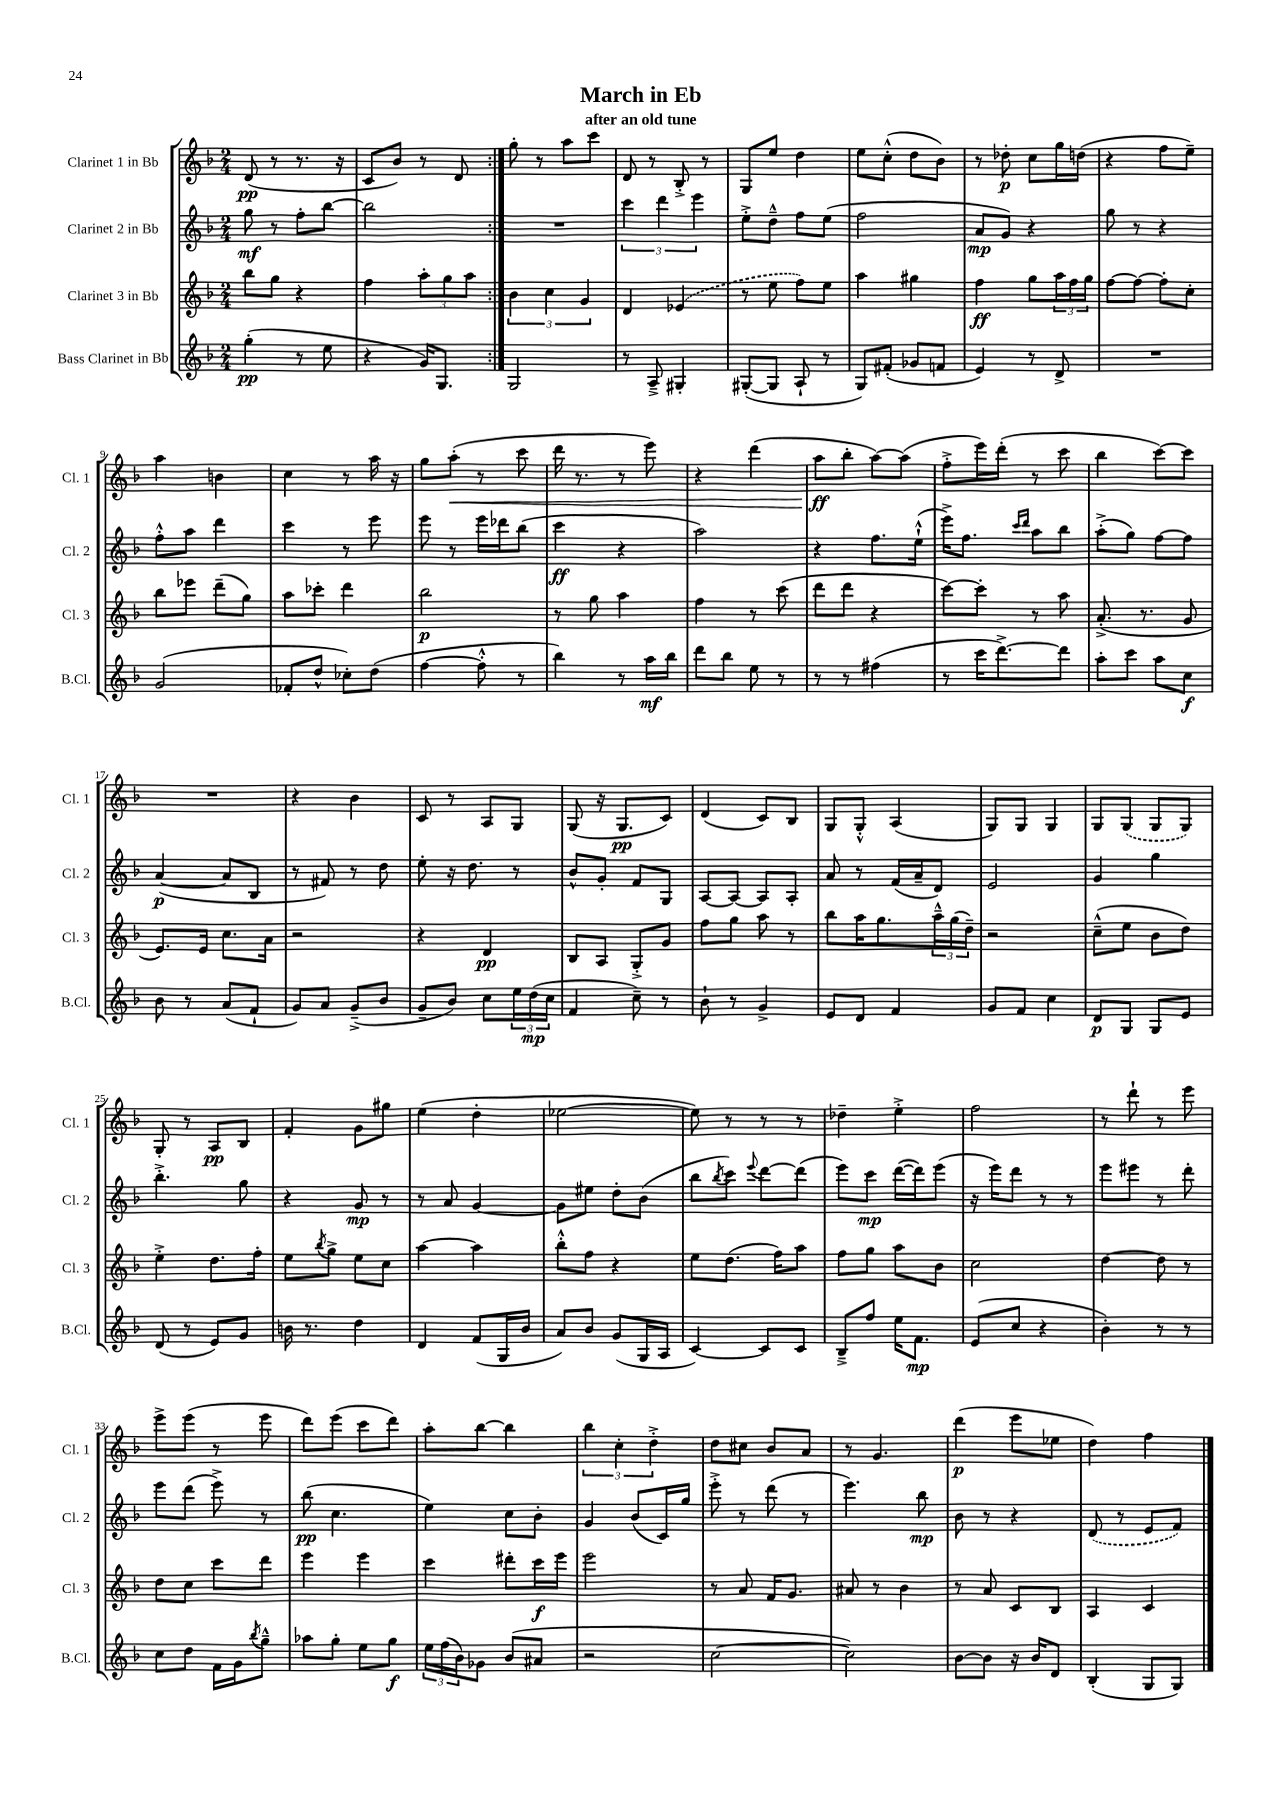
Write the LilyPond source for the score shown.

\header { title = "March in Eb" subtitle = "after an old tune" }
<<
\new StaffGroup <<
\new Staff = "s0" \with { instrumentName = "Clarinet 1 in Bb" shortInstrumentName = "Cl. 1" } {
    \clef treble \key f \major \numericTimeSignature \time 2/4
    \repeat volta 2 { d'8\pp( r8 r8. r16 |
    c'8 bes'8) r8 d'8 | }
    g''8-. r8 a''8 c'''8 |
    d'8 r8 bes8-.-> r8 |
    g8 e''8 d''4 |
    e''8 c''8-.-^( d''8 bes'8) |
    r8 des''8-.\p c''8 g''16 d''16( |
    r4 f''8 e''8--) |
    a''4 b'4 |
    c''4 r8 a''16 r16 |
    g''8 a''8-.\<( r8 c'''8 |
    d'''16 r8. r8 e'''8) |
    r4 d'''4( |
    a''8\ff\! bes''8-. a''8~) a''8( |
    f''8-.-> e'''16) d'''16-.( r8 c'''8 |
    bes''4 c'''8~) c'''8 |
    R2 |
    r4 bes'4 |
    c'8 r8 a8 g8 |
    g8( r16 g8.\pp c'8) |
    d'4( c'8) bes8 |
    g8 g8-.-^ a4( |
    g8) g8 g4 |
    g8 \once \slurDashed g8( g8 g8) |
    g8-. r8 a8\pp bes8 |
    f'4-. g'8 gis''8 |
    e''4( d''4-. |
    ees''2~ |
    ees''8) r8 r8 r8 |
    des''4-- e''4-.-> |
    f''2 |
    r8 d'''8-! r8 e'''8 |
    e'''8-> e'''8( r8 e'''8 |
    d'''8) e'''8( c'''8 d'''8) |
    a''8-. bes''8~ bes''4 |
    \tuplet 3/2 { bes''4 c''4-. d''4-.-> } |
    d''8 cis''8 bes'8 a'8 |
    r8 g'4. |
    d'''4\p( e'''8 ees''8 |
    d''4) f''4 \bar "|." |
}
\new Staff = "s1" \with { instrumentName = "Clarinet 2 in Bb" shortInstrumentName = "Cl. 2" } {
    \clef treble \key f \major \numericTimeSignature \time 2/4
    \repeat volta 2 { g''8\mf r8 f''8-. bes''8~ |
    bes''2 | }
    R2 |
    \tuplet 3/2 { c'''4 d'''4 e'''4 } |
    e''8-.-> d''8---^ f''8 e''8( |
    f''2 |
    a'8\mp g'8) r4 |
    g''8 r8 r4 |
    f''8-.-^ a''8 d'''4 |
    c'''4 r8 e'''8 |
    e'''8 r8 e'''16 des'''16 bes''8( |
    c'''4\ff r4 |
    a''2) |
    r4 f''8. e''16-!-^( |
    e'''16->) f''8. \grace { c'''16 d'''16 } a''8 bes''8 |
    a''8-.->( g''8) f''8~ f''8 |
    a'4~\p( a'8 bes8 |
    r8 fis'8) r8 d''8 |
    e''8-. r16 d''8. r8 |
    bes'8-^ g'8-. f'8 g8 |
    a8~ a8~ a8 a8-. |
    a'8 r8 f'16( a'16-- d'8) |
    e'2 |
    g'4 g''4 |
    bes''4.-.-> g''8 |
    r4 g'8\mp r8 |
    r8 a'8 g'4~ |
    g'8 eis''8 d''8-. bes'8( |
    bes''8 \acciaccatura { bes''8 } c'''8) \appoggiatura { e'''8 } d'''8~ d'''8( |
    e'''8) c'''8\mp d'''16~( d'''16) e'''8( |
    r16 e'''16) d'''8 r8 r8 |
    e'''8 eis'''8 r8 d'''8-. |
    e'''8 d'''8( e'''8->) r8 |
    bes''8\pp( c''4. |
    e''4) c''8 bes'8-. |
    g'4 bes'8( c'16) g''16 |
    e'''8-.-> r8 d'''8( r8 |
    e'''4.) bes''8\mp |
    bes'8 r8 r4 |
    \once \slurDashed d'8( r8 e'8 f'8) \bar "|." |
}
\new Staff = "s2" \with { instrumentName = "Clarinet 3 in Bb" shortInstrumentName = "Cl. 3" } {
    \clef treble \key f \major \numericTimeSignature \time 2/4
    \repeat volta 2 { bes''8 g''8 r4 |
    f''4 \tuplet 3/2 { a''8-. g''8 a''8 } | }
    \tuplet 3/2 { bes'4 c''4 g'4 } |
    d'4 \once \slurDashed ees'4( |
    r8 e''8 f''8) e''8 |
    a''4 gis''4 |
    f''4\ff g''8 \tuplet 3/2 { a''16 f''16 g''16 } |
    f''8~ f''8~ f''8-. c''8-. |
    bes''8 ees'''8 d'''8--( g''8) |
    a''8 ces'''8-. d'''4 |
    bes''2\p |
    r8 g''8 a''4 |
    f''4 r8 c'''8( |
    d'''8 d'''8 r4 |
    c'''8~) c'''8-. r8 a''8 |
    a'8.-.->( r8. g'8 |
    e'8.) e'16 c''8. a'16 |
    r2 |
    r4 d'4\pp |
    bes8 a8 g8-.-> g'8 |
    f''8 g''8 a''8 r8 |
    bes''8 a''16 g''8. \tuplet 3/2 { a''16---^ g''16( d''16--) } |
    r2 |
    c''8---^( e''8 bes'8 d''8) |
    e''4-.-> d''8. f''16-. |
    e''8 \acciaccatura { bes''8 } g''8-> e''8 c''8 |
    a''4~ a''4 |
    bes''8-.-^ f''8 r4 |
    e''8 d''8.( f''16) a''8 |
    f''8 g''8 a''8 bes'8 |
    c''2 |
    d''4~ d''8 r8 |
    d''8 c''8 c'''8 d'''8 |
    e'''4 e'''4 |
    c'''4 dis'''8-. c'''16\f e'''16 |
    e'''2 |
    r8 a'8 f'16 g'8. |
    ais'8 r8 bes'4 |
    r8 a'8 c'8 bes8 |
    a4 c'4 \bar "|." |
}
\new Staff = "s3" \with { instrumentName = "Bass Clarinet in Bb" shortInstrumentName = "B.Cl." } {
    \clef treble \key f \major \numericTimeSignature \time 2/4
    \repeat volta 2 { g''4-.\pp( r8 e''8 |
    r4 g'16) g8. | }
    g2 |
    r8 a8---> gis4-. |
    gis8~-.( gis8 a8-! r8 |
    g8) fis'8-.( ges'8 f'8 |
    e'4) r8 d'8-> |
    R2 |
    g'2( |
    fes'8-. d''8-^ ces''8-.) d''8( |
    f''4~ f''8-.-^ r8 |
    bes''4) r8 a''16\mf bes''16 |
    d'''8 bes''8 e''8 r8 |
    r8 r8 fis''4( |
    r8 c'''16 d'''8.~->) d'''8 |
    a''8-. c'''8 a''8 c''8\f |
    bes'8 r8 a'8( f'8-! |
    g'8) a'8 g'8--->( bes'8 |
    g'8-- bes'8) c''8 \tuplet 3/2 { e''16 d''16\mp( c''16 } |
    f'4 c''8--) r8 |
    bes'8-! r8 g'4-> |
    e'8 d'8 f'4 |
    g'8 f'8 c''4 |
    d'8\p g8 g8 e'8 |
    d'8( r8 e'8) g'8 |
    b'16 r8. d''4 |
    d'4 f'8( g16 bes'16 |
    a'8) bes'8 g'8( g16 a16 |
    c'4~) c'8 c'8 |
    bes8---> f''8 e''16 f'8.\mp |
    e'8( c''8 r4 |
    bes'4-.) r8 r8 |
    c''8 d''8 f'16 g'16 \acciaccatura { bes''8 } g''8---^ |
    aes''8 g''8-. e''8 g''8\f |
    \tuplet 3/2 { e''16 f''16( bes'16) } ges'8 bes'8( ais'8 |
    r2 |
    c''2~ |
    c''2) |
    bes'8~ bes'8 r16 bes'16 d'8 |
    bes4-.( g8 g8) \bar "|." |
}
>>
>>
